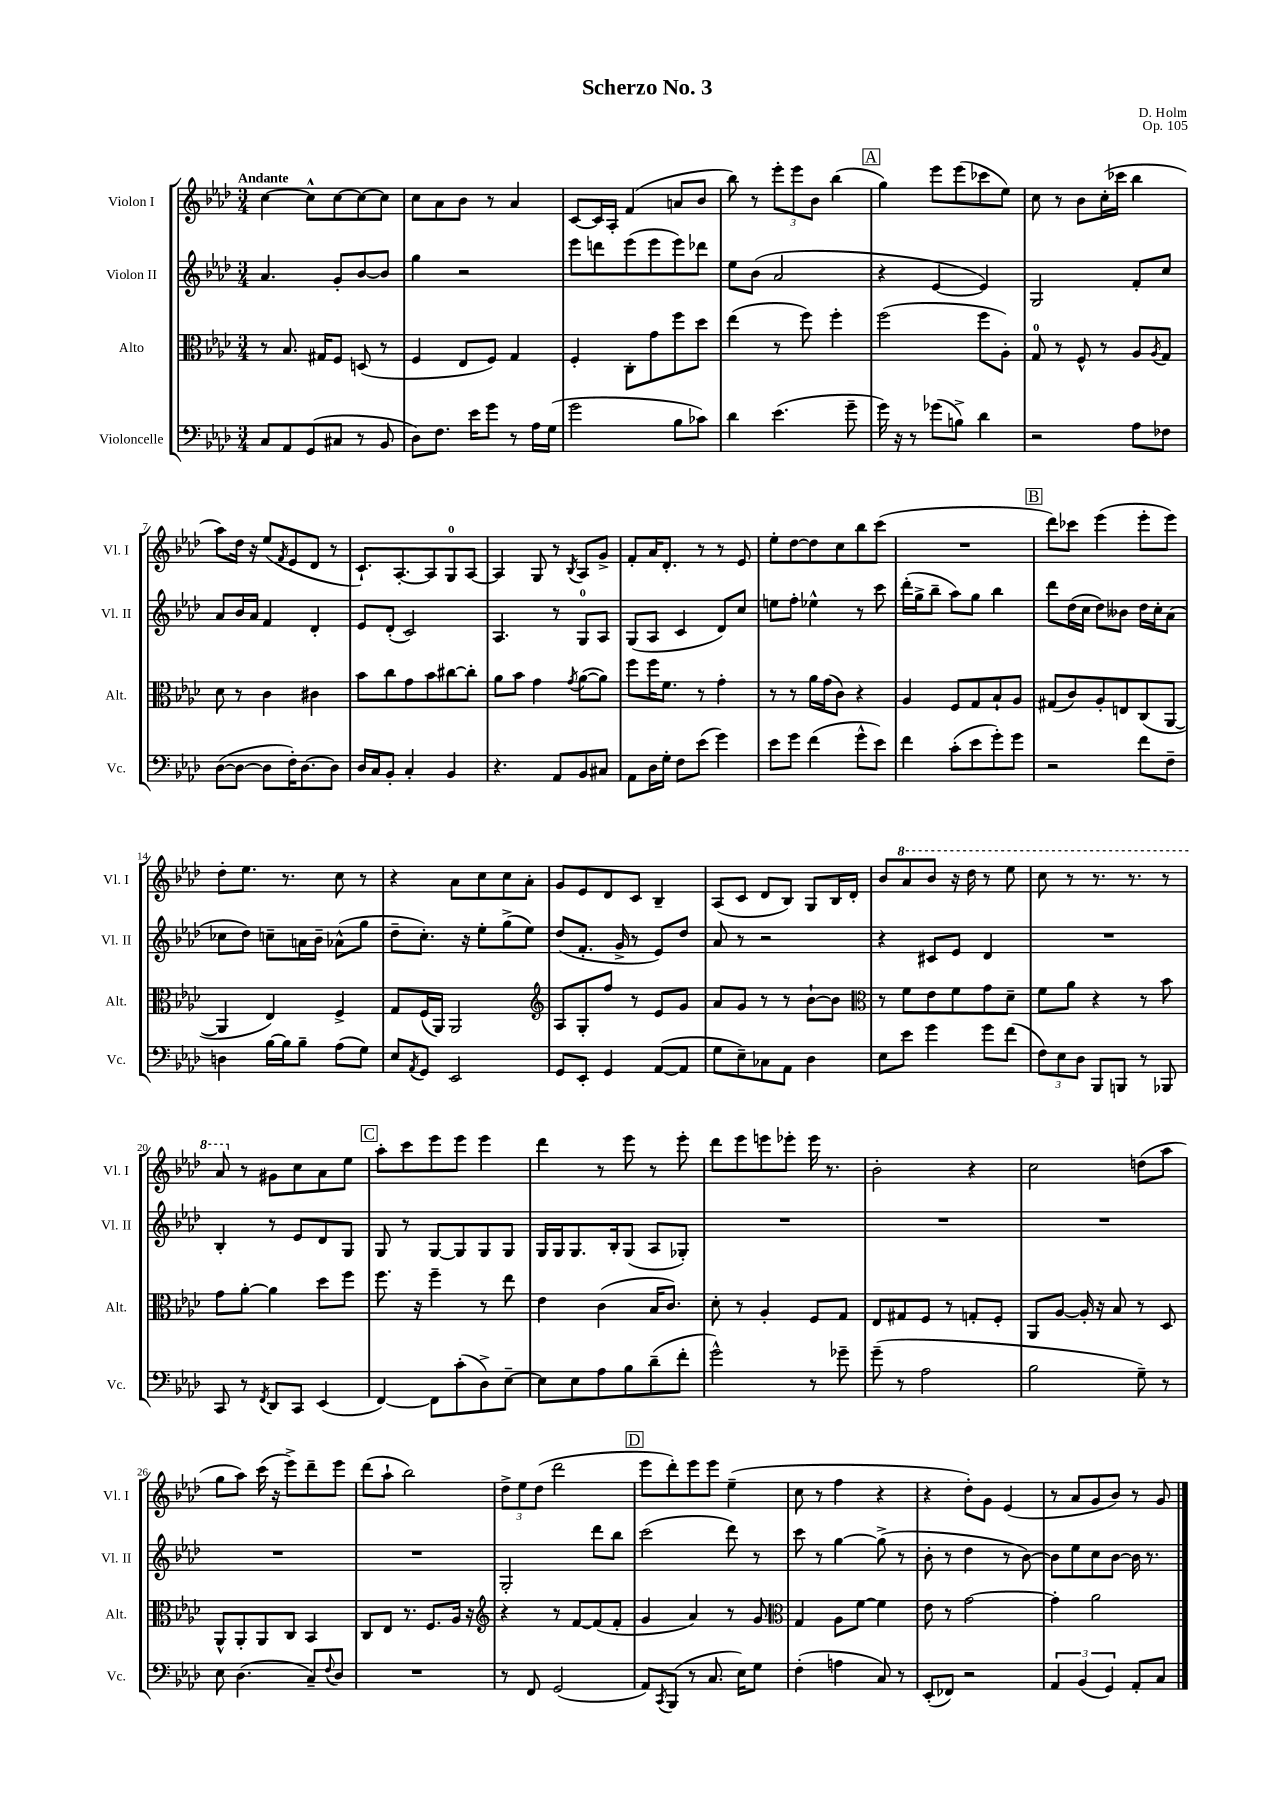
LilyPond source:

\header { title = "Scherzo No. 3" composer = "D. Holm" opus = "Op. 105" }
<<
\new StaffGroup <<
\new Staff = "s0" \with { instrumentName = "Violon I" shortInstrumentName = "Vl. I" } {
    \clef treble \key aes \major \numericTimeSignature \time 3/4 \tempo "Andante"
    c''4~ c''8-^ c''8~ c''8~ c''8 |
    c''8 aes'8 bes'8 r8 aes'4 |
    c'8~ c'16 aes16-. f'4( a'8 bes'8 |
    bes''8) r8 \tuplet 3/2 { ees'''8-. ees'''8 bes'8 } bes''4( |
    \mark \markup { \box "A" } g''4) ees'''8 ees'''8( ces'''8 ees''8) |
    c''8 r8 bes'8 c''16-.( ces'''16 bes''4 |
    aes''8) des''16 r16 ees''8( \acciaccatura { f'8 } ees'8 des'8 r8 |
    c'8.-!) aes8.~-. aes8 g8-0 aes8~ |
    aes4 g8 r8 \acciaccatura { bes8 } aes8 g'8-> |
    f'8-. aes'16 des'8.-. r8 r8 ees'8 |
    ees''8-. des''8~ des''8 c''8 bes''8 c'''8( |
    R2. |
    \mark \markup { \box "B" } des'''8) ces'''8 ees'''4( ees'''8-. ees'''8) |
    des''8-. ees''8. r8. c''8 r8 |
    r4 aes'8 c''8 c''8 aes'8-. |
    g'8 ees'8 des'8 c'8 bes4-- |
    aes8( c'8 des'8 bes8) g8 bes16 des'16-. |
    bes'8 \ottava #1 aes''8 bes''8 r16 des'''16 r8 ees'''8 |
    c'''8 r8 r8. r8. r8 |
    aes''8 \ottava #0 r8 gis'8 c''8 aes'8 ees''8 |
    \mark \markup { \box "C" } aes''8-. c'''8 ees'''8 ees'''8 ees'''4 |
    des'''4 r8 ees'''8 r8 ees'''8-. |
    des'''8 ees'''8 e'''8 ees'''8-. ees'''16 r8. |
    bes'2-. r4 |
    c''2 d''8( aes''8 |
    g''8 aes''8) c'''16( r16 ees'''8->) des'''8-- ees'''8 |
    des'''8( aes''8-! bes''2) |
    \tuplet 3/2 { des''8-> ees''8 des''8( } des'''2 |
    \mark \markup { \box "D" } ees'''8 des'''8-.) ees'''8 ees'''8 ees''4--( |
    c''8 r8 f''4 r4 |
    r4 des''8-.) g'8 ees'4( |
    r8 aes'8 g'8 bes'8) r8 g'8 \bar "|." |
}
\new Staff = "s1" \with { instrumentName = "Violon II" shortInstrumentName = "Vl. II" } {
    \clef treble \key aes \major \numericTimeSignature \time 3/4
    aes'4. g'8-. bes'8~ bes'8 |
    g''4 r2 |
    ees'''8 d'''8 ees'''8( ees'''8 ees'''8) des'''8 |
    ees''8 bes'8( aes'2 |
    \mark \markup { \box "A" } r4 ees'4~ ees'4) |
    g2 f'8-. c''8 |
    aes'8 bes'16 aes'16 f'4 des'4-. |
    ees'8 des'8-.( c'2) |
    aes4. r8 g8-0 aes8 |
    g8( aes8 c'4 des'8) c''8 |
    e''8 f''8-. ees''4-^ r8 c'''8 |
    des'''16-.( g''16-> bes''8-- aes''8) g''8 bes''4 |
    \mark \markup { \box "B" } des'''8 des''16( c''16 des''8) beses'8 des''16 c''16-. aes'8( |
    ces''8 des''8) c''8-- a'16 bes'16-- aes'8-^( g''8 |
    des''8-- c''8.-.) r16 ees''8-. g''8->( ees''8) |
    des''8( f'8.-. g'16-> r8 ees'8) des''8 |
    aes'8 r8 r2 |
    r4 cis'8 ees'8 des'4 |
    R2. |
    bes4-. r8 ees'8 des'8 g8 |
    \mark \markup { \box "C" } g8 r8 g8~ g8 g8 g8 |
    g16 g16 g8. bes16-. g8( aes8 ges8-.) |
    R2. |
    R2. |
    R2. |
    R2. |
    R2. |
    g2-. des'''8 bes''8 |
    \mark \markup { \box "D" } c'''2( des'''8) r8 |
    c'''8 r8 g''4~ g''8->( r8 |
    bes'8-. r8 des''4 r8 bes'8~) |
    bes'8 ees''8 c''8 bes'8~ bes'16 r8. \bar "|." |
}
\new Staff = "s2" \with { instrumentName = "Alto" shortInstrumentName = "Alt." } {
    \clef alto \key aes \major \numericTimeSignature \time 3/4
    r8 bes8. gis16 f8 d8( r8 |
    f4 ees8 f8) g4 |
    f4-. c8-. g'8 f''8 des''8 |
    ees''4( r8 f''8) f''4-. |
    \mark \markup { \box "A" } f''2( f''8 aes8-.) |
    g8-0 r8 f8-^ r8 aes8 \acciaccatura { aes8 } g8 |
    des'8 r8 c'4 cis'4 |
    bes'8 c''8 g'8 bes'8 cis''8~ cis''8-. |
    aes'8 bes'8 g'4 \acciaccatura { g'8 } aes'8~( aes'8) |
    f''8 f''16 f'8. r8 g'4-. |
    r8 r8 aes'16 g'16( c'8) r4 |
    aes4 f8 g8 bes8-! aes8 |
    \mark \markup { \box "B" } gis8( c'8) aes8-. e8 c8( aes,8~ |
    aes,4 ees4) f4-> |
    g8 f16( aes,16) aes,2 |
    \clef treble aes8 g8-. f''8 r8 ees'8 g'8 |
    aes'8 g'8 r8 r8 bes'8~-! bes'8 |
    \clef alto r8 f'8 ees'8 f'8 g'8 des'8-- |
    f'8 aes'8 r4 r8 bes'8 |
    g'8 aes'8~-. aes'4 des''8 f''8 |
    \mark \markup { \box "C" } f''8. r16 f''4-- r8 ees''8 |
    ees'4 c'4( bes16 c'8.) |
    des'8-. r8 aes4-. f8 g8 |
    ees8 gis8 f8 r8 g8-. f8-. |
    aes,8 aes8~ aes16-. r16 bes8 r8 des8 |
    aes,8-^ aes,8-. aes,8 c8 bes,4 |
    c8 ees8 r8. f8. aes16 r16 |
    \clef treble r4 r8 f'8~ f'8( f'8-. |
    \mark \markup { \box "D" } g'4 aes'4) r8 g'8 |
    \clef alto g4 aes8 f'8~ f'4 |
    ees'8 r8 g'2~ |
    g'4-. aes'2 \bar "|." |
}
\new Staff = "s3" \with { instrumentName = "Violoncelle" shortInstrumentName = "Vc." } {
    \clef bass \key aes \major \numericTimeSignature \time 3/4
    c8 aes,8 g,8( cis8 r8 bes,8 |
    des8) f8. ees'16 g'8 r8 aes16 g16( |
    g'2 bes8 ces'8) |
    des'4 ees'4.( g'8-- |
    \mark \markup { \box "A" } g'16) r16 r8 ges'8( b8->) des'4 |
    r2 aes8 fes8 |
    des8~( des8~ des8 f16-.) des8.~ des8 |
    des16 c16 bes,8-. c4-. bes,4 |
    r4. aes,8 bes,8 cis8 |
    aes,8 des16 g16-. f8 ees'8( g'4) |
    ees'8 g'8 f'4( g'8-^ ees'8) |
    f'4 c'8-.( ees'8 g'8-.) g'8 |
    \mark \markup { \box "B" } r2 f'8 f8-- |
    d4 bes16~ bes16 bes8-- aes8( g8) |
    ees8 \acciaccatura { aes,8 } g,8 ees,2 |
    g,8 ees,8-. g,4 aes,8~( aes,8 |
    g8 ees8--) ces8 aes,8 des4 |
    ees8 ees'8 g'4 g'8 f'8( |
    \tuplet 3/2 { f8) ees8 des8 } bes,,8 b,,8 r8 bes,,8 |
    c,8 r8 \acciaccatura { f,8 } des,8 c,8 ees,4( |
    \mark \markup { \box "C" } f,4~) f,8 c'8-.( des8->) ees8~-- |
    ees8 ees8 aes8 bes8 des'8--( f'8-. |
    g'2-^) r8 ges'8-- |
    g'8--( r8 aes2 |
    bes2 g8--) r8 |
    ees8 des4.( c8--) \appoggiatura { f8 } des8 |
    R2. |
    r8 f,8 g,2( |
    \mark \markup { \box "D" } aes,8) \acciaccatura { c,8 } bes,,8( r8 c8. ees16) g8 |
    f4-.( a4 c8) r8 |
    ees,8-.( fes,8) r2 |
    \tuplet 3/2 { aes,4 bes,4( g,4) } aes,8-. c8 \bar "|." |
}
>>
>>
